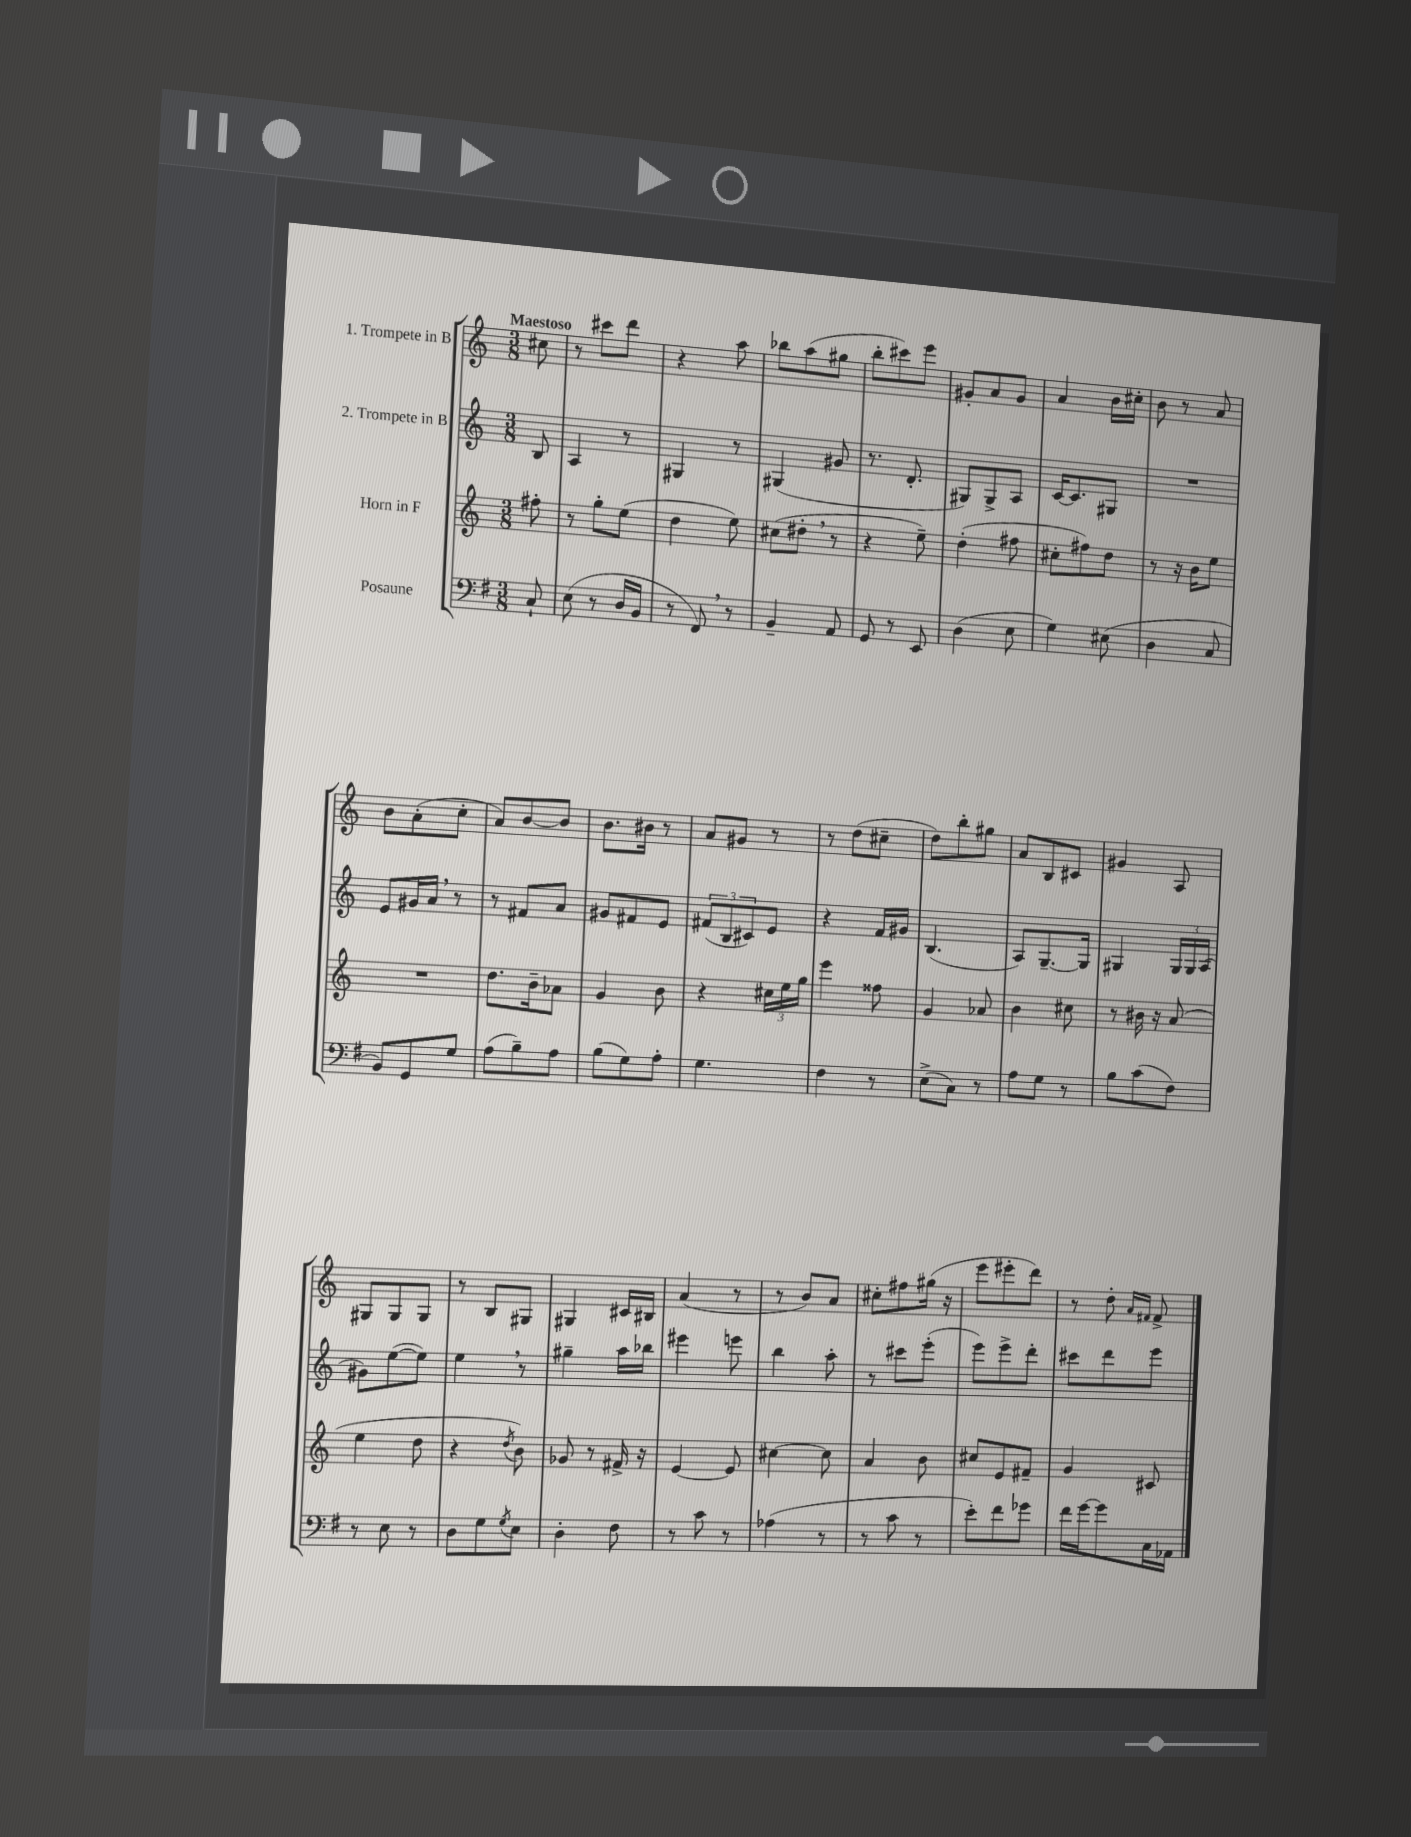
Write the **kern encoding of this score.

**kern	**kern	**kern	**kern
*part4	*part3	*part2	*part1
*staff4	*staff3	*staff2	*staff1
*I"Posaune	*I"Horn in F	*I"2. Trompete in B	*I"1. Trompete in B
*clefF4	*clefG2	*clefG2	*clefG2
*k[f#]	*k[]	*k[]	*k[]
*M3/8	*M3/8	*M3/8	*M3/8
=	=	=	=
!	!	!	!LO:TX:a:B:t=Maestoso
8C`/	8ff#X'\	8B/	8cc#X\
=1	=1	=1	=1
(8E\	8r	4A/	8r
8r	8gg'\L	.	8ccc#X\L
16D/LL	(8ee\J	8r	8ddd\J
16BB/JJ	.	.	.
=2	=2	=2	=2
8r	4dd\	4G#X/	4r
8FF#,/)	.	.	.
8r	8ee\)	8r	8aa\
=3	=3	=3	=3
4BB~/	(8cc#X\L	(4G#X/	8bb-X\L
.	8dd#X',\J	.	(8aa\
8AA/	8r	8g#X/	8gg#X\J
=4	=4	=4	=4
8GG/	4r	8.r	8bb'\L
8r	.	.	8ccc#X\)
.	.	8.d'/	.
8EE/	8ee~\)	.	8eee\J
=5	=5	=5	=5
(4D\	(4dd'\	8G#X/L)	8g#X'/L
.	.	8G#^/	8a/
8E\	8ff#X\	8A/J	8g#/J
=6	=6	=6	=6
4G\)	8cc#X'\L	[16c/KL	4a/
.	.	8.c/]	.
.	8ff#X\)	.	.
(8E#X\	8dd\J	8G#X/J	16b\LL
.	.	.	16cc#X'\JJ
=7	=7	=7	=7
4D\	8r	4.r	8b\
.	16r	.	8r
.	16b\KL	.	.
8C/	8ee\J	.	8a/
!!LO:LB:g=z
=8	=8	=8	=8
8BB/L)	4.r	8e/L	8b\L
8GG/	.	16g#X/L	(8a'\
.	.	16a,/JJ	.
8G/J	.	8r	8cc'\J
=9	=9	=9	=9
(8A\L	8.dd\L	8r	8a/L)
8B~\)	.	8f#X/L	[8b/
.	16b~\k	.	.
8A\J	8a-X\J	8a/J	8b/J]
=10	=10	=10	=10
(8B\L	4g/	8g#X/L	8.b\L
8G\)	.	8f#X/	.
.	.	.	16b#X\Jk
8A'\J	8b\	8e/J	8r
=11	=11	=11	=11
4.G\	4r	(12f#X/L	8a/L
.	.	12B/	.
.	.	.	8g#X/J
.	.	12c#X/)	.
.	24cc#X\LL	8e/J	8r
.	24ee\	.	.
.	24gg\JJ	.	.
=12	=12	=12	=12
4F#\	4eee\	4r	8r
.	.	.	(8dd\L
8r	8ff##X\	16f/LL	8cc#X~\J
.	.	16g#X/JJ	.
=13	=13	=13	=13
(8E^\L	4g/	(4.B/	8dd\L)
8C\J)	.	.	8bb'\
8r	8a-X/	.	8gg#X\J
=14	=14	=14	=14
8A\L	4b\	8A/L)	8a/L
8G\J	.	[8.G~/	8B/
8r	8cc#X\	.	8c#X/J
.	.	16G/Jk]	.
=15	=15	=15	=15
8B\L	8r	4G#X/	4g#X/
(8c\	16b#X\	.	.
.	16r	.	.
8F#\J)	(8a/	24G#/LL	8A/
.	.	24G#/	.
.	.	(24A/JJ	.
!!LO:LB:g=z
=16	=16	=16	=16
8r	4ee\	8g#X\L)	8G#X/L
8E\	.	([8ee\	8G#/
8r	8dd\	8ee\J])	8G#/J
=17	=17	=17	=17
8D\L	4r	4ee,\	8r
8G\	.	.	8B/L
8qG/	8qdd/	.	.
8E\J	8b\)	8r	8G#X/J
=18	=18	=18	=18
4D'\	8g-X/	4gg#X~\	4G#X/
.	8r	.	.
8F#\	16f#X^/	16aa\LL	16c#X/LL
.	16r	16bb-X\JJ	16B#X/JJ
=19	=19	=19	=19
8r	[4e/	4eee#X\	(4a/
8c\	.	.	.
8r	8e/]	8eeen\	8r
=20	=20	=20	=20
(4A-X\	[4cc#X\	4bb\	8r
.	.	.	8b/L)
8r	8cc#\]	8aa'\	8a/J
=21	=21	=21	=21
8r	4a/	8r	8cc#X'\L
8c\	.	8ccc#X\L	8ff#X\
8r	8b\	(8eee'\J	(16gg#X\Jk
.	.	.	16r
=22	=22	=22	=22
8e'\L)	8cc#X/L	8eee\L)	8eee\L
8f#\	8e/	8eee^\	8eee#X'\
8g-X\J	8f#X~/J	8ddd'\J	8ddd\J)
=23	=23	=23	=23
16f#\LL	4g/	8ccc#X\L	8r
[16g\J	.	.	.
8g\]	.	8ddd\	8dd'\
.	.	.	16qqa/LL
.	.	.	16qqf#X/JJ
16C\L	8c#X/	8eee\J	8f#^/
16AA-X\JJ	.	.	.
==	==	==	==
*-	*-	*-	*-
